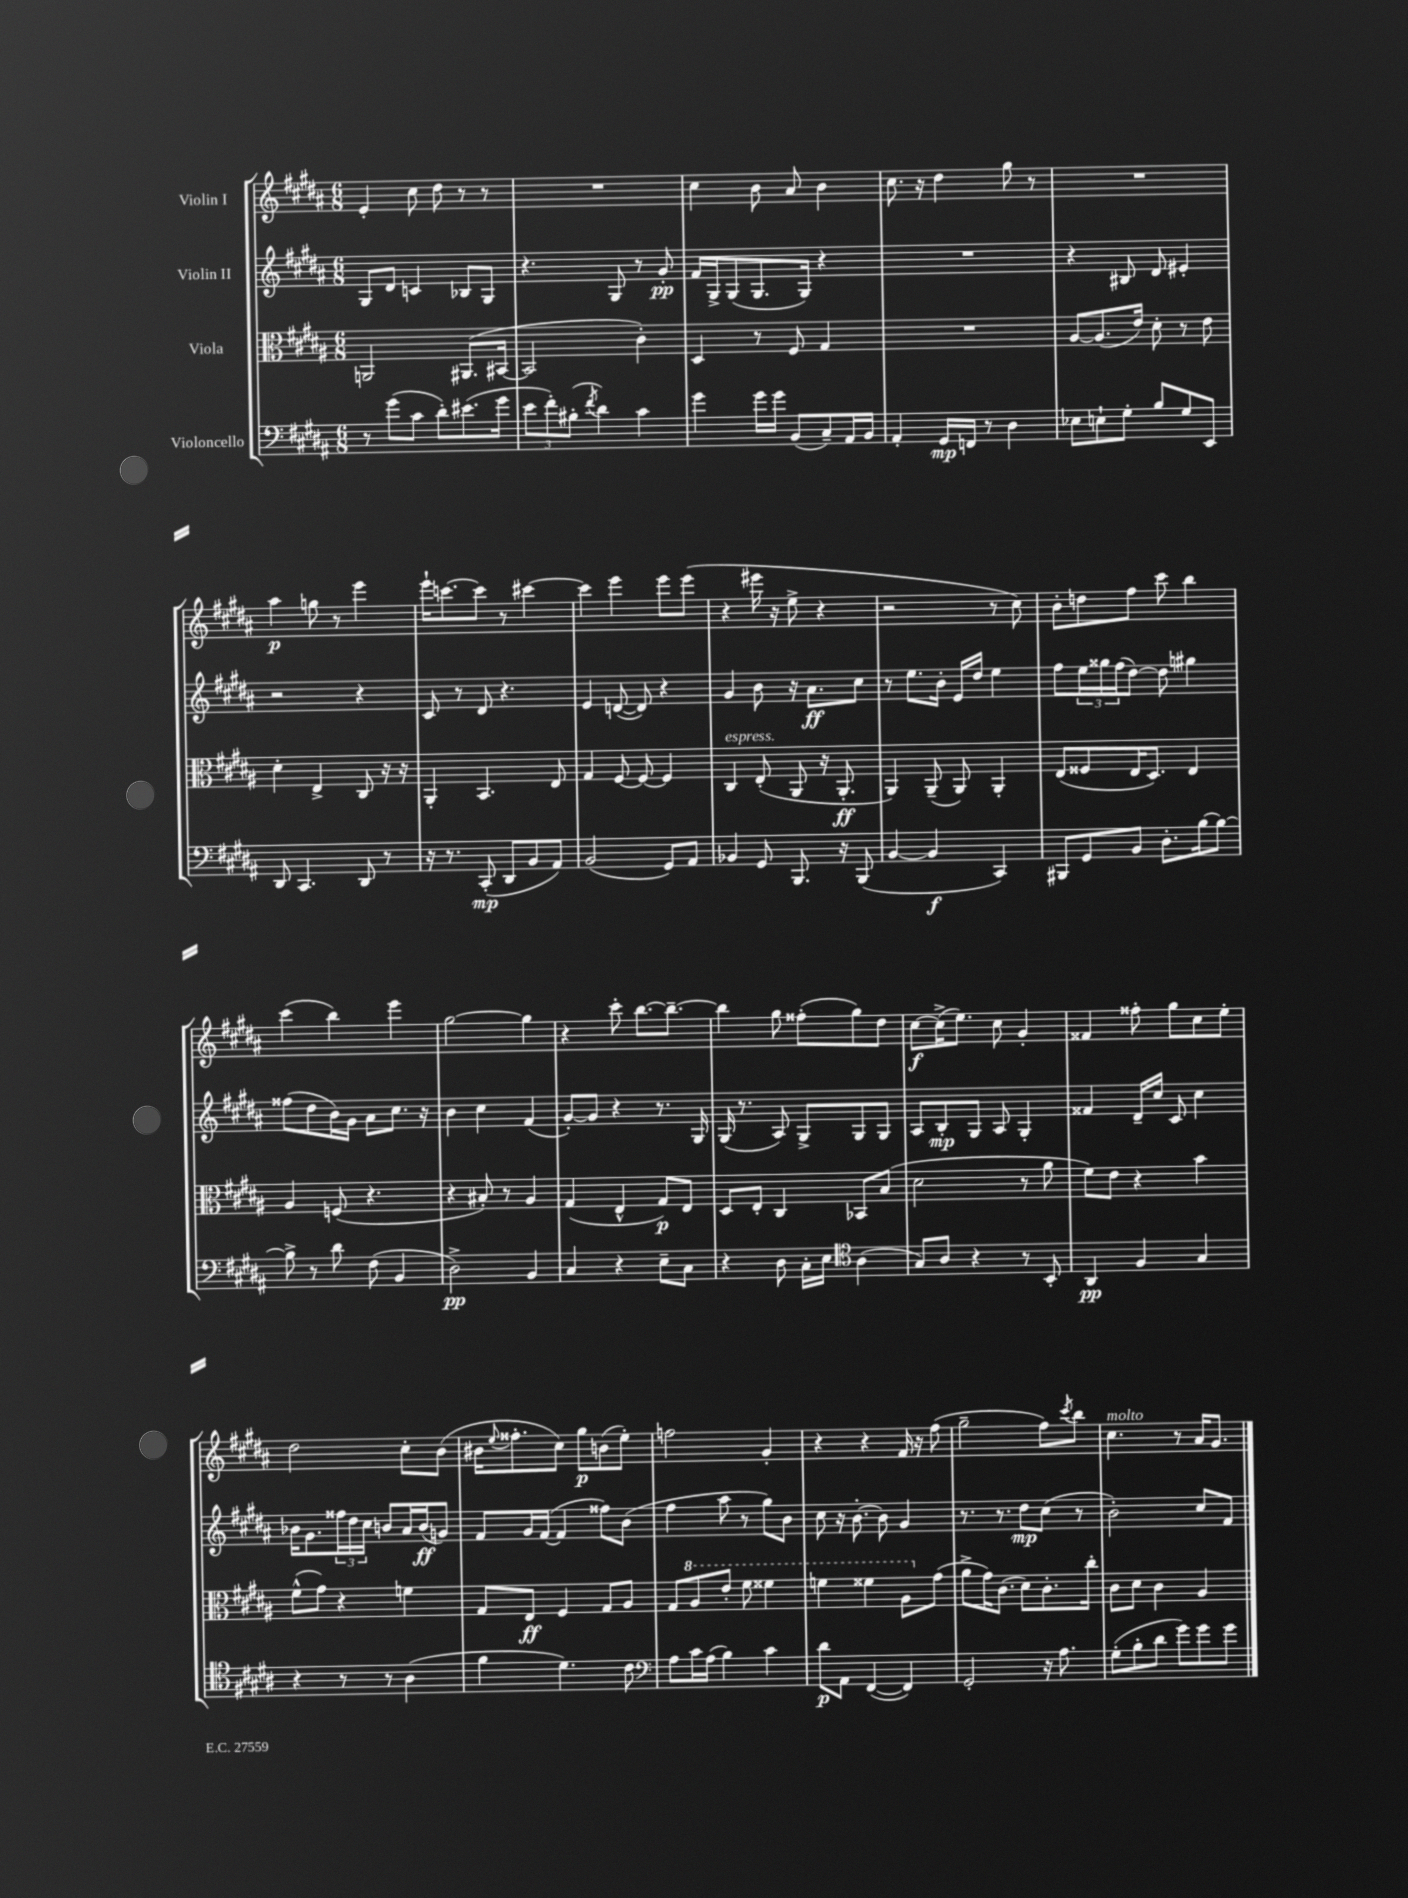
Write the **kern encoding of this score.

**kern	**kern	**kern	**kern
*staff4	*staff3	*staff2	*staff1
*clefF4	*clefC3	*clefG2	*clefG2
*k[f#c#g#d#a#]	*k[f#c#g#d#a#]	*k[f#c#g#d#a#]	*k[f#c#g#d#a#]
*M6/8	*M6/8	*M6/8	*M6/8
8r	2AA	8G#	4e'
(8g#	.	8d#	.
8c#	.	4c	8cc#
8d#')	.	.	8dd#
(8.e#	(8.AA#	8B-	8r
.	.	8G#	8r
16g#	[16BB#	.	.
=	=	=	=
12e	2BB#]	4.r	2.r
12f#')	.	.	.
(12B#'	.	.	.
8qf#	.	.	.
4d#)	.	.	.
.	.	8G#	.
4c#	4c#')	8r	.
.	.	8g#'	.
=	=	=	=
4g#	4D#	16f#	4cc#
.	.	16G#^	.
.	.	(8G#	.
16g#	8r	8.G#	8b
16g#	.	.	.
(8BB	8F#	.	8a#
.	.	16G#)	.
8C#~)	4G#	4r	4b
16AA#	.	.	.
16BB	.	.	.
=	=	=	=
4AA#'	2.r	2.r	8.cc#
.	.	.	16r
16GG#	.	.	4dd#
16FF	.	.	.
8r	.	.	.
4D#	.	.	8gg#
.	.	.	8r
=	=	=	=
8E-	[8A#	4r	2.r
8E`	(8.A#]	.	.
8G#'	.	8B#	.
.	16e)	.	.
8B	8d#'	8d#	.
8G#	8r	4e#'	.
8EE	8e	.	.
=	=	=	=
8DD#	4d#'	2r	4aa#
4.CC#	.	.	.
.	4E^	.	8gg
.	.	.	8r
8DD#	8C#	4r	4eee
8r	16r	.	.
.	16r	.	.
=	=	=	=
16r	4AA#'	8c#	16eee`
8.r	.	.	[8.ccc
.	.	8r	.
(8CC#'	4.BB	8d#	8ccc]
8DD#	.	4.r	8r
8BB	.	.	[4ccc#
8AA#)	8E	.	.
=	=	=	=
(2BB	4G#	4e	4ccc#]
.	[8F#	([8d	4eee
.	8F#_	8d])	.
8GG#)	4F#]	4r	8eee
8AA#	.	.	(8eee
=	=	=	=
4BB-	4C#	4g#	4r
8GG#	(8E'	8b	16eee#
.	.	.	16r
8.BBB	8AA#	16r	8ee^
.	.	8.a#	.
.	16r	.	4r
16r	8.AA#'	.	.
(8BBB	.	8cc#	.
=	=	=	=
[4BB	4AA#)	8r	2r
.	.	8.ee	.
4BB]	(8AA#~	.	.
.	.	16b'	.
.	8AA#)	16e	.
.	.	16dd#	.
4CC#)	4AA#'	4ee	8r
.	.	.	8cc#)
=	=	=	=
8BBB#	(8E	8ff#	8b'
8GG#	8F##	24ee	8dd
.	.	24gg##	.
.	.	(24ff#	.
8BB	16E	[8dd#)	8ff#
.	8.D#)	.	.
8.D#'	.	8dd#]	8ccc#
.	4E	4gg#	4bb
[16B	.	.	.
8B_	.	.	.
=	=	=	=
8B^]	4A#	(8ff##	(4ccc#
8r	.	8dd#	.
8d#	(8F	16b)	4bb)
.	.	16g#	.
(8F#	4.r	8a#	.
4BB	.	8.cc#	4eee
.	.	16r	.
=	=	=	=
2D#^)	4r	4b	[2gg#
.	8B#')	4cc#	.
.	8r	.	.
4BB	4A#	(4f#	4gg#]
=	=	=	=
4C#	(4G#	[8g#')	4r
.	.	8g#]	.
4r	4E^^	4r	8ccc#'
.	.	.	[8.bb
8E~	8G#)	8.r	.
.	.	.	8.bb~_
8C#	8E	.	.
.	.	16G#	.
=	=	=	=
4r	8D#	(16G#	4bb]
.	.	8.r	.
.	8E'	.	.
8D#	4C#	8A#)	8gg#
16C#'	.	8G#^	(8ff##'
16E	.	.	.
*clefC4	*	*	*
(4A#	8BB-	8G#	8gg#)
.	(8B	8G#	8dd#
=	=	=	=
8G#)	2d#	8A#	[8cc#
8A#	.	8B'	(16cc#^]
.	.	.	8.ee)
4r	.	8G#	.
.	.	8A#	8cc#
8r	8r	4G#'	4g#'
8BB'	8a#	.	.
=	=	=	=
4AA#	8f#)	4f##	4f##
.	8e	.	.
4F#	4r	16d#~	8ff##'
.	.	16cc#	.
.	.	8c#	8gg#
4G#	4b	4cc#	8cc#
.	.	.	8ee'
=	=	=	=
4r	(8f#^^	16b-	2dd#
.	.	8.g#	.
.	8g#)	.	.
8r	4r	24ff##	.
.	.	24dd#	.
.	.	24cc#	.
8r	.	8b	.
(4A#	4f	16a#	8cc#'
.	.	(16b	.
.	.	8g)	(8b
=	=	=	=
4f#	8G#	8f#	16b#
.	.	.	8qqee
.	.	.	8.ff##'
.	8E	16g#	.
.	.	([16f#	.
4.d#)	4F#	4f#]	8cc#)
.	.	.	8gg#
.	8G#	8ff##)	(8b
8c#	8A#	(8b	8ee')
=	=	=	=
*clefF4	*	*	*
8A#	8G#	4ff#	2ff
16c#	8a#	.	.
(16A#	.	.	.
4B)	8ee'	8aa#	.
.	8ff#	8r	.
4c#	4ff##	8gg#)	4g#'
.	.	8b	.
=	=	=	=
8d#	4ff	8cc#	4r
8AA#	.	16r	.
.	.	[8.b'	.
([4FF#	4ff##	.	4r
.	.	8b]	.
4FF#])	8a#	4g#	16f#
.	.	.	16r
.	(8g#	.	(8ff#
=	=	=	=
2GG#'	8a#^	8.r	2gg#~
.	16g#)	.	.
.	(8.c#	8.r	.
.	8d#)	8dd#	.
16r	8.c#'	(8cc#	8ff#)
8.A#	.	.	.
.	.	.	8qccc#
.	.	8r	8bb
.	16cc#'	.	.
=	=	=	=
(8G#'	8c#	2b')	4.cc#
8B'	8d#	.	.
8d#	4c#	.	.
8g#)	.	.	8r
8g#	4A#	8cc#	16a#
.	.	.	8.g#
8g#	.	8f#	.
==	==	==	==
*-	*-	*-	*-
